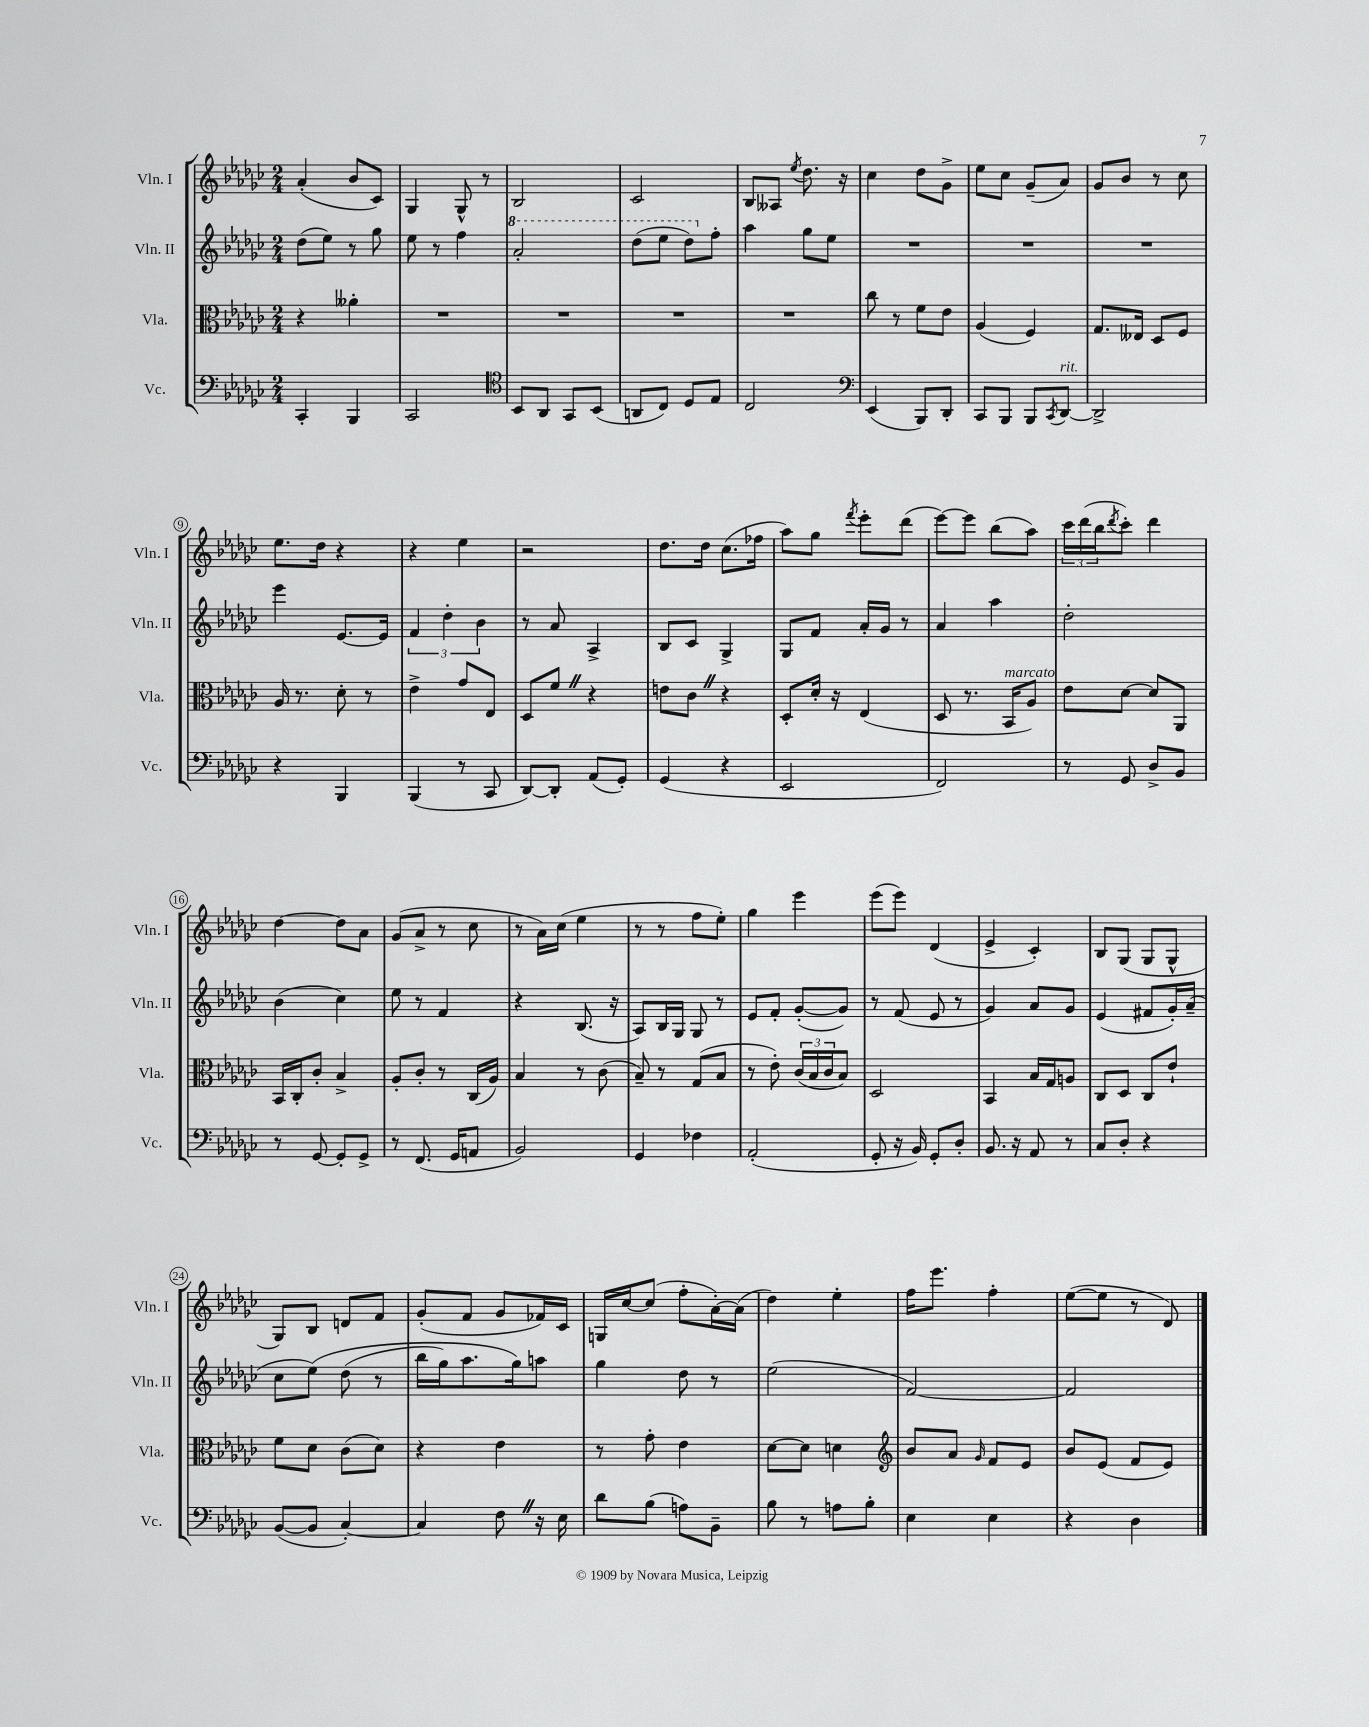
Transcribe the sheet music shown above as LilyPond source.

<<
\new StaffGroup <<
\new Staff = "s0" \with { instrumentName = "Vln. I" shortInstrumentName = "Vln. I" } {
    \clef treble \key ges \major \numericTimeSignature \time 2/4
    aes'4-.( bes'8 ces'8) |
    ges4 ges8-^ r8 |
    bes2 |
    ces'2 |
    bes8 aeses8 \acciaccatura { ees''8 } des''8. r16 |
    ces''4 des''8 ges'8-> |
    ees''8 ces''8 ges'8--( aes'8) |
    ges'8 bes'8 r8 ces''8 |
    ees''8. des''16 r4 |
    r4 ees''4 |
    r2 |
    des''8. des''16 ces''8.( fes''16 |
    aes''8) ges''8 \acciaccatura { f'''8 } ees'''8-. des'''8( |
    ees'''8~) ees'''8 bes''8( aes''8) |
    \tuplet 3/2 { ces'''16 des'''16( bes''16 } \acciaccatura { des'''8 } ces'''8-.) des'''4 |
    des''4~ des''8 aes'8 |
    ges'8( aes'8-> r8 ces''8 |
    r8 aes'16) ces''16( ees''4 |
    r8 r8 f''8 ees''8-.) |
    ges''4 ees'''4 |
    ees'''8( ees'''8) des'4( |
    ees'4-> ces'4-.) |
    bes8 ges8( ges8 ges8-^ |
    ges8) bes8 d'8 f'8 |
    ges'8-.( f'8 ges'8 fes'16) ces'16 |
    g16 ces''16~ ces''8( f''8-. aes'16~-.) aes'16( |
    des''4) ees''4-. |
    f''16 ees'''8. f''4-. |
    ees''8~( ees''8 r8 des'8) \bar "|." |
}
\new Staff = "s1" \with { instrumentName = "Vln. II" shortInstrumentName = "Vln. II" } {
    \clef treble \key ges \major \numericTimeSignature \time 2/4
    des''8( ees''8) r8 ges''8 |
    ees''8 r8 f''4 |
    \ottava #1 aes''2-. |
    des'''8( ees'''8 des'''8) \ottava #0 f''8-. |
    aes''4 ges''8 ees''8 |
    R2 |
    R2 |
    R2 |
    ees'''4 ees'8.~ ees'16 |
    \tuplet 3/2 { f'4 des''4-. bes'4 } |
    r8 aes'8 aes4-> |
    bes8 ces'8 ges4-> |
    ges8 f'8 aes'16-. ges'16 r8 |
    aes'4 aes''4 |
    des''2-. |
    bes'4( ces''4) |
    ees''8 r8 f'4 |
    r4 bes8.( r16 |
    aes8) bes16 ges16 ges8 r8 |
    ees'8 f'8-. ges'8~-.( ges'8) |
    r8 f'8( ees'8 r8 |
    ges'4) aes'8 ges'8 |
    ees'4( fis'8 ges'16-.) aes'16--( |
    ces''8 ees''8)\( des''8( r8 |
    bes''16 ges''16) aes''8. ges''16\) a''8 |
    ges''4 des''8 r8 |
    ees''2( |
    f'2~) |
    f'2 \bar "|." |
}
\new Staff = "s2" \with { instrumentName = "Vla." shortInstrumentName = "Vla." } {
    \clef alto \key ges \major \numericTimeSignature \time 2/4
    r4 aeses'4-. |
    R2 |
    R2 |
    R2 |
    R2 |
    ces''8 r8 f'8 ees'8 |
    aes4( f4) |
    ges8. eeses16 des8 f8 |
    aes16 r8. des'8-. r8 |
    ees'4-> ges'8 ees8 |
    des8 f'8 \once \override BreathingSign.text = \markup { \musicglyph "scripts.caesura.straight" } \breathe r4 |
    e'8 ces'8 \once \override BreathingSign.text = \markup { \musicglyph "scripts.caesura.straight" } \breathe r4 |
    des8-. des'16-. r16 ees4( |
    des8 r8. bes,16^\markup { \italic "marcato" } aes8) |
    ees'8 des'8~ des'8 aes,8 |
    bes,16 ces16-. ces'8-. bes4-> |
    aes8-. ces'8-. r8 ces16( aes16) |
    bes4 r8 ces'8( |
    bes8--) r8 ges8( bes8 |
    r8 ees'8-.) \tuplet 3/2 { ces'16( bes16 ces'16 } bes8) |
    des2 |
    bes,4 bes16 ges16 a8 |
    ces8 des8 ces8 ees'8-! |
    f'8 des'8 ces'8( des'8) |
    r4 ees'4 |
    r8 ges'8-. ees'4 |
    des'8~ des'8 d'4 |
    \clef treble bes'8 aes'8 \grace { ges'16 } f'8 ees'8 |
    bes'8 ees'8( f'8 ees'8) \bar "|." |
}
\new Staff = "s3" \with { instrumentName = "Vc." shortInstrumentName = "Vc." } {
    \clef bass \key ges \major \numericTimeSignature \time 2/4
    ces,4-. bes,,4 |
    ces,2 |
    \clef tenor bes,8 aes,8 ges,8 bes,8( |
    a,8 ces8) des8 ees8 |
    ces2 |
    \clef bass ees,4( bes,,8) des,8-. |
    ces,8 bes,,8 bes,,8 \acciaccatura { ces,8 } des,8~^\markup { \italic "rit." } |
    des,2-> |
    r4 bes,,4 |
    bes,,4( r8 ces,8 |
    des,8~) des,8-. aes,8( ges,8-.) |
    ges,4( r4 |
    ees,2 |
    f,2) |
    r8 ges,8 des8-> bes,8 |
    r8 ges,8~ ges,8-. ges,8-> |
    r8 f,8.( ges,16 a,8 |
    bes,2) |
    ges,4 fes4 |
    aes,2-.( |
    ges,8-. r16 bes,16) ges,8-. des8-. |
    bes,8. r16 aes,8 r8 |
    ces8 des8-. r4 |
    bes,8~( bes,8 ces4~-.) |
    ces4 f8 \once \override BreathingSign.text = \markup { \musicglyph "scripts.caesura.straight" } \breathe r16 ees16 |
    des'8 bes8( a8) bes,8-- |
    bes8 r8 a8 bes8-. |
    ees4 ees4 |
    r4 des4 \bar "|." |
}
>>
>>
\layout { \context { \Score \override BarNumber.stencil = #(make-stencil-circler 0.1 0.3 ly:text-interface::print) } }
